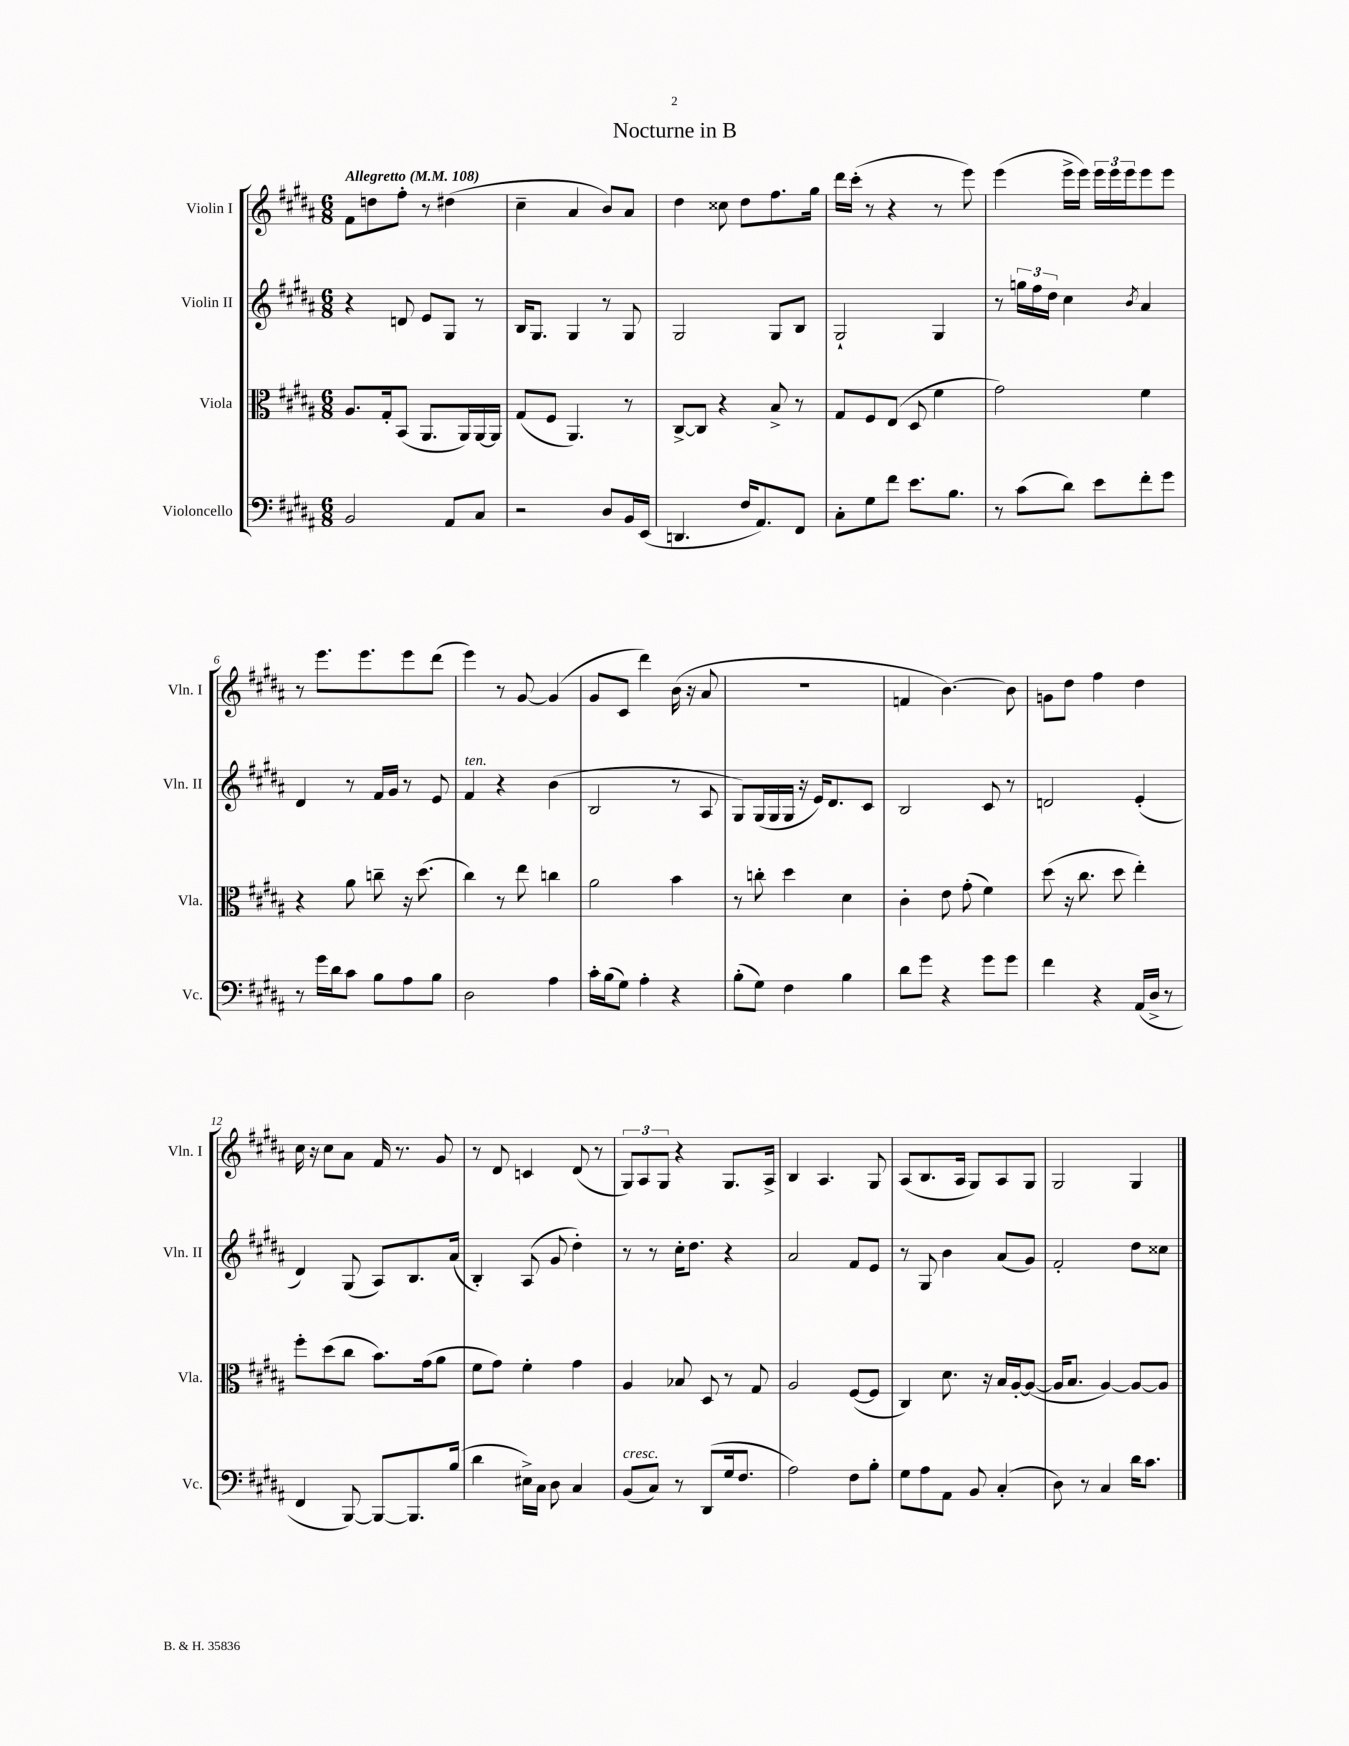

**kern	**kern	**kern	**kern
*staff4	*staff3	*staff2	*staff1
*clefF4	*clefC3	*clefG2	*clefG2
*k[f#c#g#d#a#]	*k[f#c#g#d#a#]	*k[f#c#g#d#a#]	*k[f#c#g#d#a#]
*M6/8	*M6/8	*M6/8	*M6/8
*MM108	*MM108	*MM108	*MM108
2BB	8.A#	4r	8f#
.	.	.	8dd
.	16G#'	.	.
.	(8BB	8d	8ff#'
.	8.AA#	8e	8r
8AA#	.	8G#	(4dd#
.	16AA#)	.	.
8C#	[16AA#	8r	.
.	16AA#]	.	.
=	=	=	=
2r	(8G#	16B	4cc#~
.	.	8.G#	.
.	8F#	.	.
.	4.AA#)	4G#	4a#
8D#	.	8r	8b)
16BB	8r	8G#	8a#
(16EE	.	.	.
=	=	=	=
4.DD	[8C#^	2G#	4dd#
.	8C#]	.	.
.	4r	.	8cc##
16F#	.	.	8dd#
8.AA#)	.	.	.
.	8B^	8G#	8.ff#
8FF#	8r	8B	.
.	.	.	16gg#
=	=	=	=
8C#'	8G#	2G#`	16ddd#
.	.	.	(16ccc#'
8G#	8F#	.	8r
8f#	(8E	.	4r
8.e	8D#	.	.
.	4f#	4G#	8r
8.B	.	.	.
.	.	.	8eee)
=	=	=	=
8r	2g#)	8r	(4eee
(8c#	.	24gg	.
.	.	24ff#	.
.	.	24dd#	.
8d#)	.	4cc#	16eee^
.	.	.	16eee)
8e	.	.	24eee
.	.	.	24eee
.	.	.	24eee
.	.	8qb	.
8f#'	4f#	4a#	8eee
8g#	.	.	8eee
=	=	=	=
8r	4r	4d#	8r
16g#	.	.	8.eee
16d#	.	.	.
8c#	8a#	8r	.
.	.	.	8.eee
8B	8cc~	16f#	.
.	.	16g#	.
8A#	16r	8r	8eee
.	(8.dd#	.	.
8B	.	8e	(8ddd#
=	=	=	=
2D#	4cc#)	4f#	4eee)
.	8r	4r	8r
.	8ee	.	[8g#
4A#	4cc	(4b	(4g#]
=	=	=	=
16c#'	2a#	2B	8g#
(16B	.	.	.
8G#)	.	.	8c#
4A#'	.	.	4ddd#)
4r	4b	8r	(16b
.	.	.	16r
.	.	8A#	8a#
=	=	=	=
(8B'	8r	8G#)	2.r
8G#)	8cc'	(16G#	.
.	.	16G#	.
4F#	4dd#	16G#	.
.	.	16r	.
.	.	16e)	.
.	.	8.d#	.
4B	4d#	.	.
.	.	8c#	.
=	=	=	=
8d#	4c#'	2B	4f
8g#	.	.	.
4r	8e	.	[4.b)
.	(8g#'	.	.
8g#	4f#)	8c#	.
8g#	.	8r	8b]
=	=	=	=
4f#	(8dd#	2d	8g
.	16r	.	8dd#
.	8.cc#	.	.
4r	.	.	4ff#
.	8dd#	.	.
(16AA#	4ee')	(4e'	4dd#
16D#^	.	.	.
8r	.	.	.
=	=	=	=
4FF#	8ff#'	4d#)	16cc#
.	.	.	16r
.	(8dd#	.	8cc#
[8BBB)	8cc#	(8G#	8a#
8BBB_	8.b)	8A#)	16f#
.	.	.	8.r
8.BBB]	.	8.B	.
.	(16g#	.	.
.	8a#	.	8g#
(16B	.	(16a#	.
=	=	=	=
4d#	8f#	4B')	8r
.	8g#)	.	8d#
16E#^)	4f#'	(8A#	4c
16C#	.	.	.
8D#	.	8g#	.
4C#	4g#	4dd#')	(8d#
.	.	.	8r
=	=	=	=
(8BB	4A#	8r	12G#)
.	.	.	12A#
8C#)	.	8r	.
.	.	.	12G#
8r	8B-	16cc#'	4r
.	.	8.dd#	.
(8DD#	8D#	.	.
16G#	8r	4r	8.G#
8.F#	.	.	.
.	8G#	.	.
.	.	.	16A#^
=	=	=	=
2A#)	2A#	2a#	4B
.	.	.	4.A#
8F#	([8F#	8f#	.
8B'	8F#]	8e	8G#
=	=	=	=
8G#	4C#)	8r	(8A#
8A#	.	8G#	8.B
8AA#	8.d#	4b	.
.	.	.	16A#
8BB	.	.	8G#)
.	16r	.	.
(4C#'	16B	(8a#	8A#
.	[16A#'	.	.
.	(8A#_	8g#)	8G#
=	=	=	=
8D#)	16A#]	2f#'	2G#
.	8.B	.	.
8r	.	.	.
4C#	[4A#)	.	.
16d#	8A#_	8dd#	4G#
8.c#	.	.	.
.	8A#]	8cc##	.
==	==	==	==
*-	*-	*-	*-
